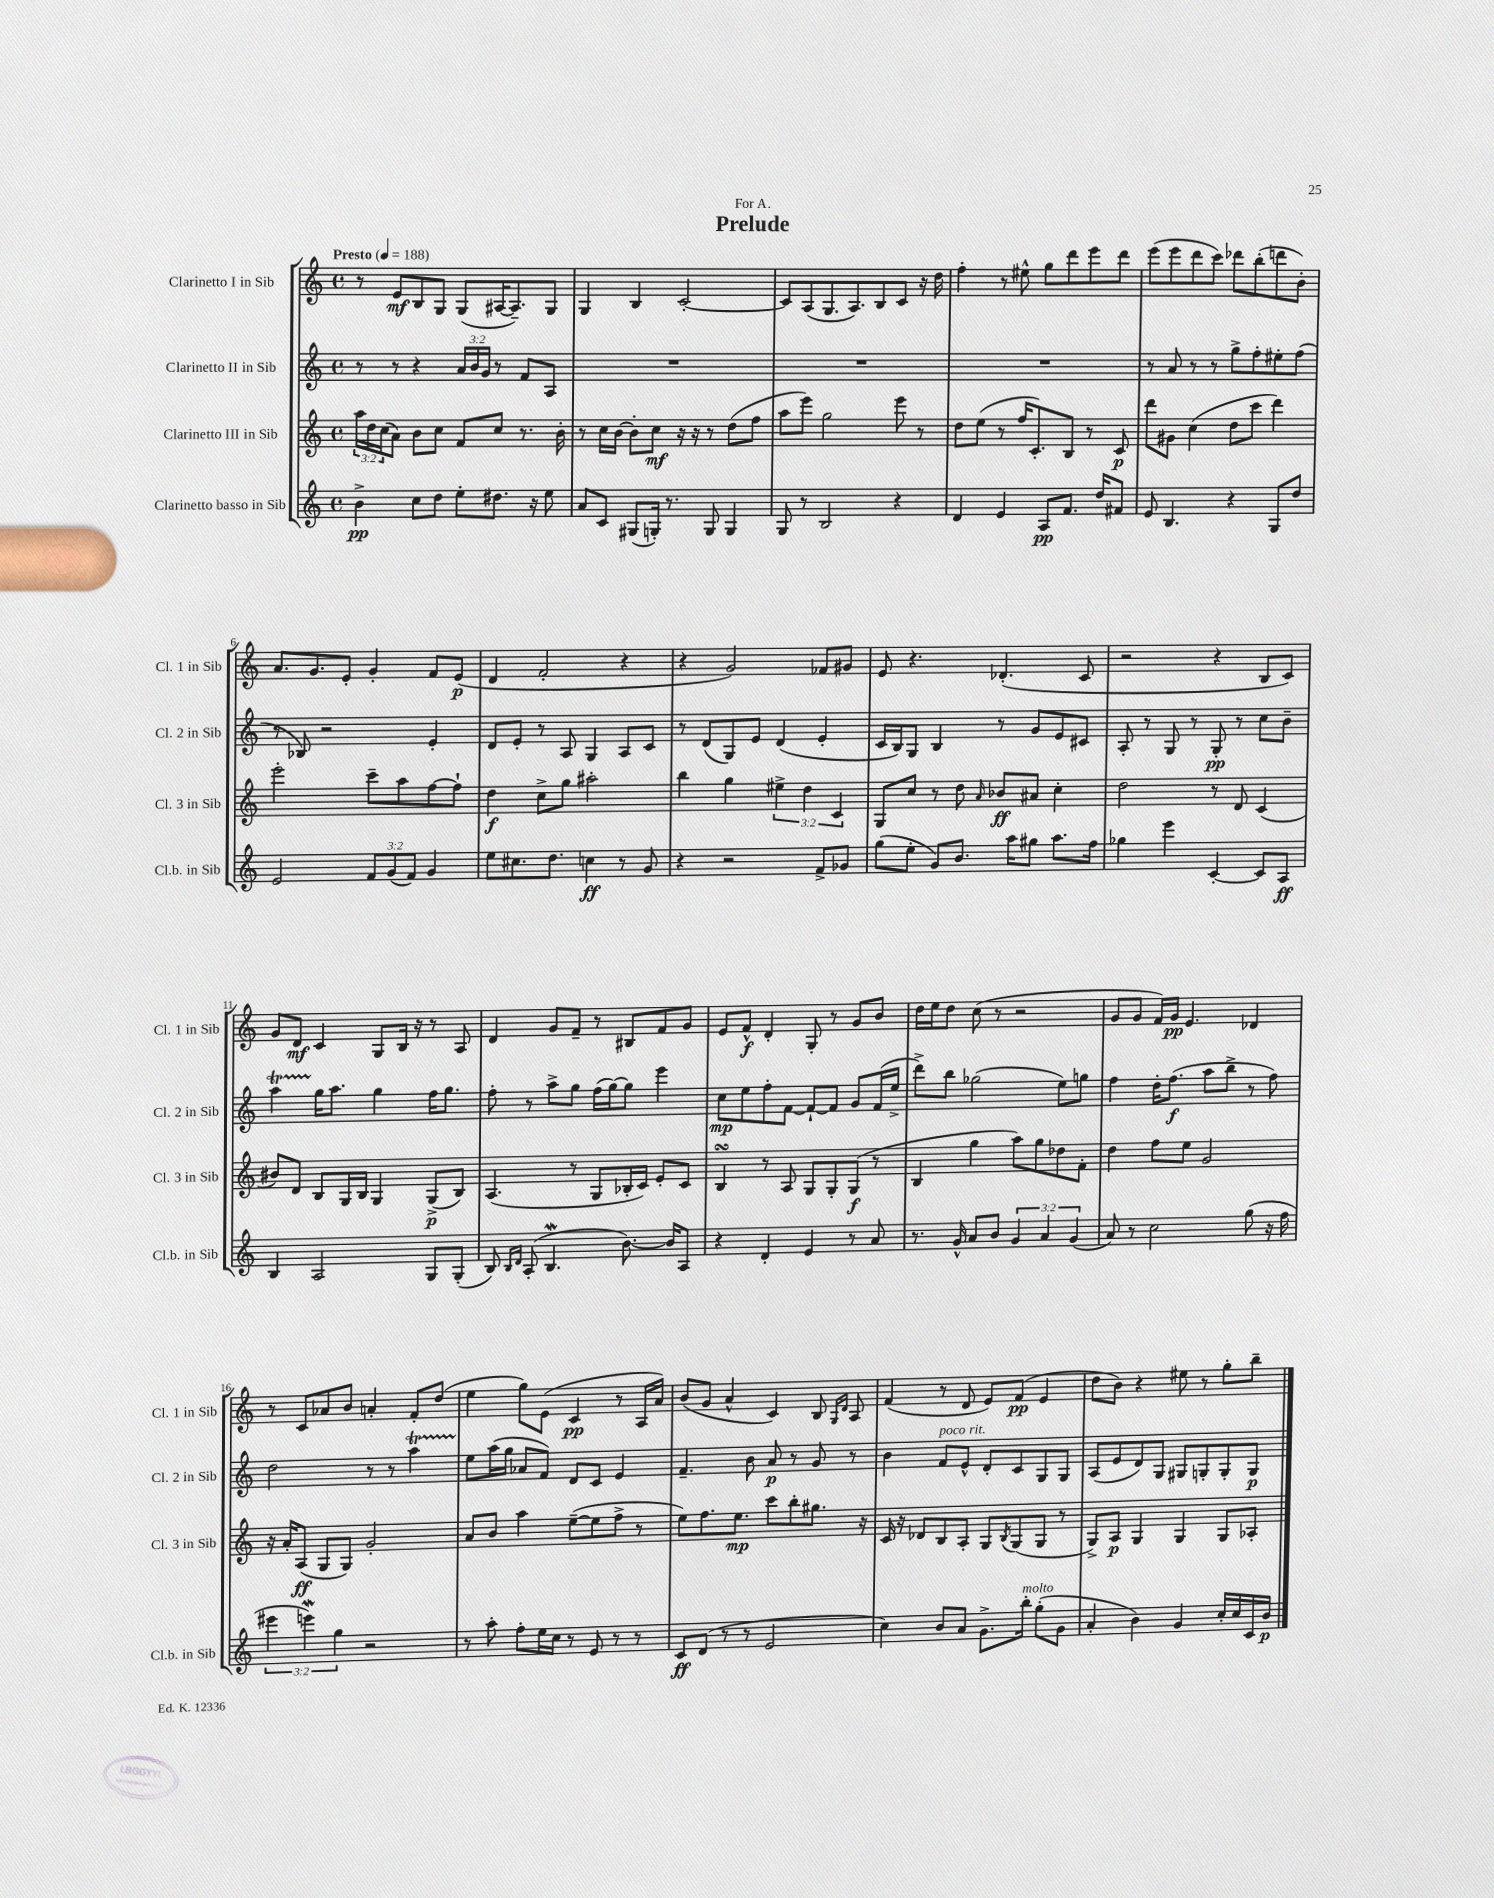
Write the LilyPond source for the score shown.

\header { title = "Prelude" dedication = "For A." }
<<
\new StaffGroup <<
\new Staff = "s0" \with { instrumentName = "Clarinetto I in Sib" shortInstrumentName = "Cl. 1 in Sib" } {
    \clef treble \key c \major \defaultTimeSignature \time 4/4 \tempo "Presto" 4 = 188
    r8 e'8\mf b8 g8 g8( ais16~ ais8.--) g8 |
    g4 b4 c'2~-. |
    c'8 a8( g8. a8.) b8 c'8 r16 d''16 |
    f''4-. r8 eis''8-^ g''8 d'''8 e'''8 d'''8 |
    e'''8( e'''8 d'''8 c'''8) des'''8 b''8-.( d'''8 b'8-.) |
    a'8. g'8. e'8-. g'4-. f'8 e'8\p( |
    d'4 f'2-. r4 |
    r4 g'2) fes'8 gis'8 |
    e'8 r4. des'4.-.( c'8 |
    r2 r4 b8 c'8) |
    g'8 d'8\mf c'4 g8 b16 r16 r8 a8 |
    d'4 g'8 f'8-- r8 bis8 f'8 g'8 |
    e'8 f'8-^\f d'4-. g8-. r8 g'8 b'8 |
    d''16 e''16 d''8 c''8( r8 r2 |
    g'8 g'8 f'16) g'16\pp e'4. des'4 |
    r8 c'8 aes'8 b'8 a'4-. f'8-. d''8( |
    e''4 g''8) e'8( c'4\pp r8 a16 a'16) |
    b'8( g'8 a'4-^ c'4) b8 \grace { g16 d'16 } a8 |
    f'4( r8 d'8 e'8) f'8\pp( e'4 |
    d''8 b'8) r4 eis''8 r8 g''8-. b''8-- \bar "|." |
}
\new Staff = "s1" \with { instrumentName = "Clarinetto II in Sib" shortInstrumentName = "Cl. 2 in Sib" } {
    \clef treble \key c \major \defaultTimeSignature \time 4/4 \override Staff.TupletNumber.text = #tuplet-number::calc-fraction-text
    r8 r8 r4 \tuplet 3/2 { a'16 b'16 g'16 } r8 f'8 a8 |
    R1 |
    R1 |
    R1 |
    r8 a'8 r8 r8 g''8-> f''8-. eis''8-. f''8( |
    r8 bes8) r2 e'4-. |
    d'8 e'8-. r8 a8 g4 a8 c'8 |
    r8 d'8( g8) e'8 d'4( e'4-. |
    c'16 b16) g8 b4 r8 g'8 e'8 cis'8 |
    a8-. r8 g8 r8 g8-.\pp r8 c''8 b'8-- |
    a''4\startTrillSpan g''16\stopTrillSpan a''8. g''4 f''16 g''8. |
    f''8-. r8 a''8-> g''8 f''16( g''16~) g''8 e'''4 |
    c''8\mp e''8 f''8-. f'8~ f'8~-! f'8 g'8 f'16( e''16-> |
    d'''8->) b''8 ges''2( e''8) g''8 |
    f''4 d''16-. f''8.\f( a''8 b''8-> r8 f''8) |
    d''2 r8 r8 a''4\startTrillSpan |
    e''8\stopTrillSpan a''16( g''16 aes'8 f'8) d'8 c'8 e'4 |
    f'4.-- b'8 a'8\p r8 g'8 r8 |
    b'4 f'8^\markup { \italic "poco rit." } e'8-^ d'8-. c'8 g8 g8 |
    a8( e'8 d'8) g8 gis8 g8-. g8-. g8\p \bar "|." |
}
\new Staff = "s2" \with { instrumentName = "Clarinetto III in Sib" shortInstrumentName = "Cl. 3 in Sib" } {
    \clef treble \key c \major \defaultTimeSignature \time 4/4 \override Staff.TupletNumber.text = #tuplet-number::calc-fraction-text
    \tuplet 3/2 { a''16 d''16 c''16( } a'8) b'8 c''8 f'8 c''8 r8. b'16-. |
    r8 c''16 b'16~ b'8-. c''8\mf r16 r16 r8 d''8( f''8 |
    a''8 e'''8) g''2 e'''8 r8 |
    d''8 e''8( r8 f''16 c'8.-.) b8 r8 c'8\p |
    d'''8 gis'8 c''4( d''8 c'''8 d'''4) |
    e'''2-. c'''8-- a''8 f''8~ f''8-! |
    d''4\f c''8-> g''8 ais''2-. |
    b''4 g''4 \tuplet 3/2 { eis''4-> d''4 c'4 } |
    g8 c''8 r8 d''8 \grace { a'16 } bes'8\ff ais'8 c''4-. |
    d''2 r8 d'8 c'4( |
    bis'8) d'8 b8 g16 b16 g4 g8->\p( b8) |
    a4.( r8 g8 bes16-. c'16) e'8-. c'8 |
    b4\turn r8 a8 g8 g8-. g8\f( r8 |
    b4 g''4 a''8) g''8 des''8 f'8-. |
    d''4 f''8 e''8 g'2 |
    r16 a'16-. a8\ff( g8 g8) g'2-. |
    a'8 b'8 a''4 e''8~--( e''8 f''8-> r8 |
    e''8) f''8. e''8.\mp c'''8 b''8-. gis''8. r16 |
    c'16 r16 des'8 b8 a8-. g8 \acciaccatura { b8 } g8( g8 r8 |
    g8->) a8\p g4 g4 g8 aes8-. \bar "|." |
}
\new Staff = "s3" \with { instrumentName = "Clarinetto basso in Sib" shortInstrumentName = "Cl.b. in Sib" } {
    \clef treble \key c \major \defaultTimeSignature \time 4/4 \override Staff.TupletNumber.text = #tuplet-number::calc-fraction-text
    b'4->\pp c''8 d''8 e''8-. dis''8. r16 e''8 |
    a'8 c'8 gis8( g16-.) r8. g8 g4 |
    g8 r8 b2 r4 |
    d'4 e'4 a8\pp f'8. d''16 fis'8 |
    e'8 b4. r4 g8 d''8 |
    e'2 \tuplet 3/2 { f'8 g'8( f'8) } g'4 |
    e''8 cis''8. d''8. c''4\ff r8 g'8 |
    r4 r2 f'8-> ges'8 |
    g''8( e''8-. g'8) b'8. a''16 gis''8 a''8. f''16 |
    ges''4 e'''4 c'4~-. c'8 a8\ff |
    b4 a2 g8 g8-.( |
    b8) \grace { b16 d'16 } a8-.( b4.\mordent b'8.~) b'16 a8 |
    r4 d'4-. e'4 r8 a'8 |
    r8. g'16-^ a'8 b'8 \tuplet 3/2 { g'4 a'4 g'4( } |
    a'8) r8 c''2 g''8( r16 f''16 |
    \tuplet 3/2 { eis'''4 e'''4\mordent) g''4 } r2 |
    r8 a''8-. f''8-. e''16 c''16 r8 e'8 r8 r8 |
    c'8\ff d'8( r8 r8 e'2 |
    c''4) b'8 a'8 g'8.-> b''16-.^\markup { \italic "molto" } g''8-.( g'8 |
    a'4-. b'4) g'4 c''16-. c''16 c'16 b'16\p \bar "|." |
}
>>
>>
